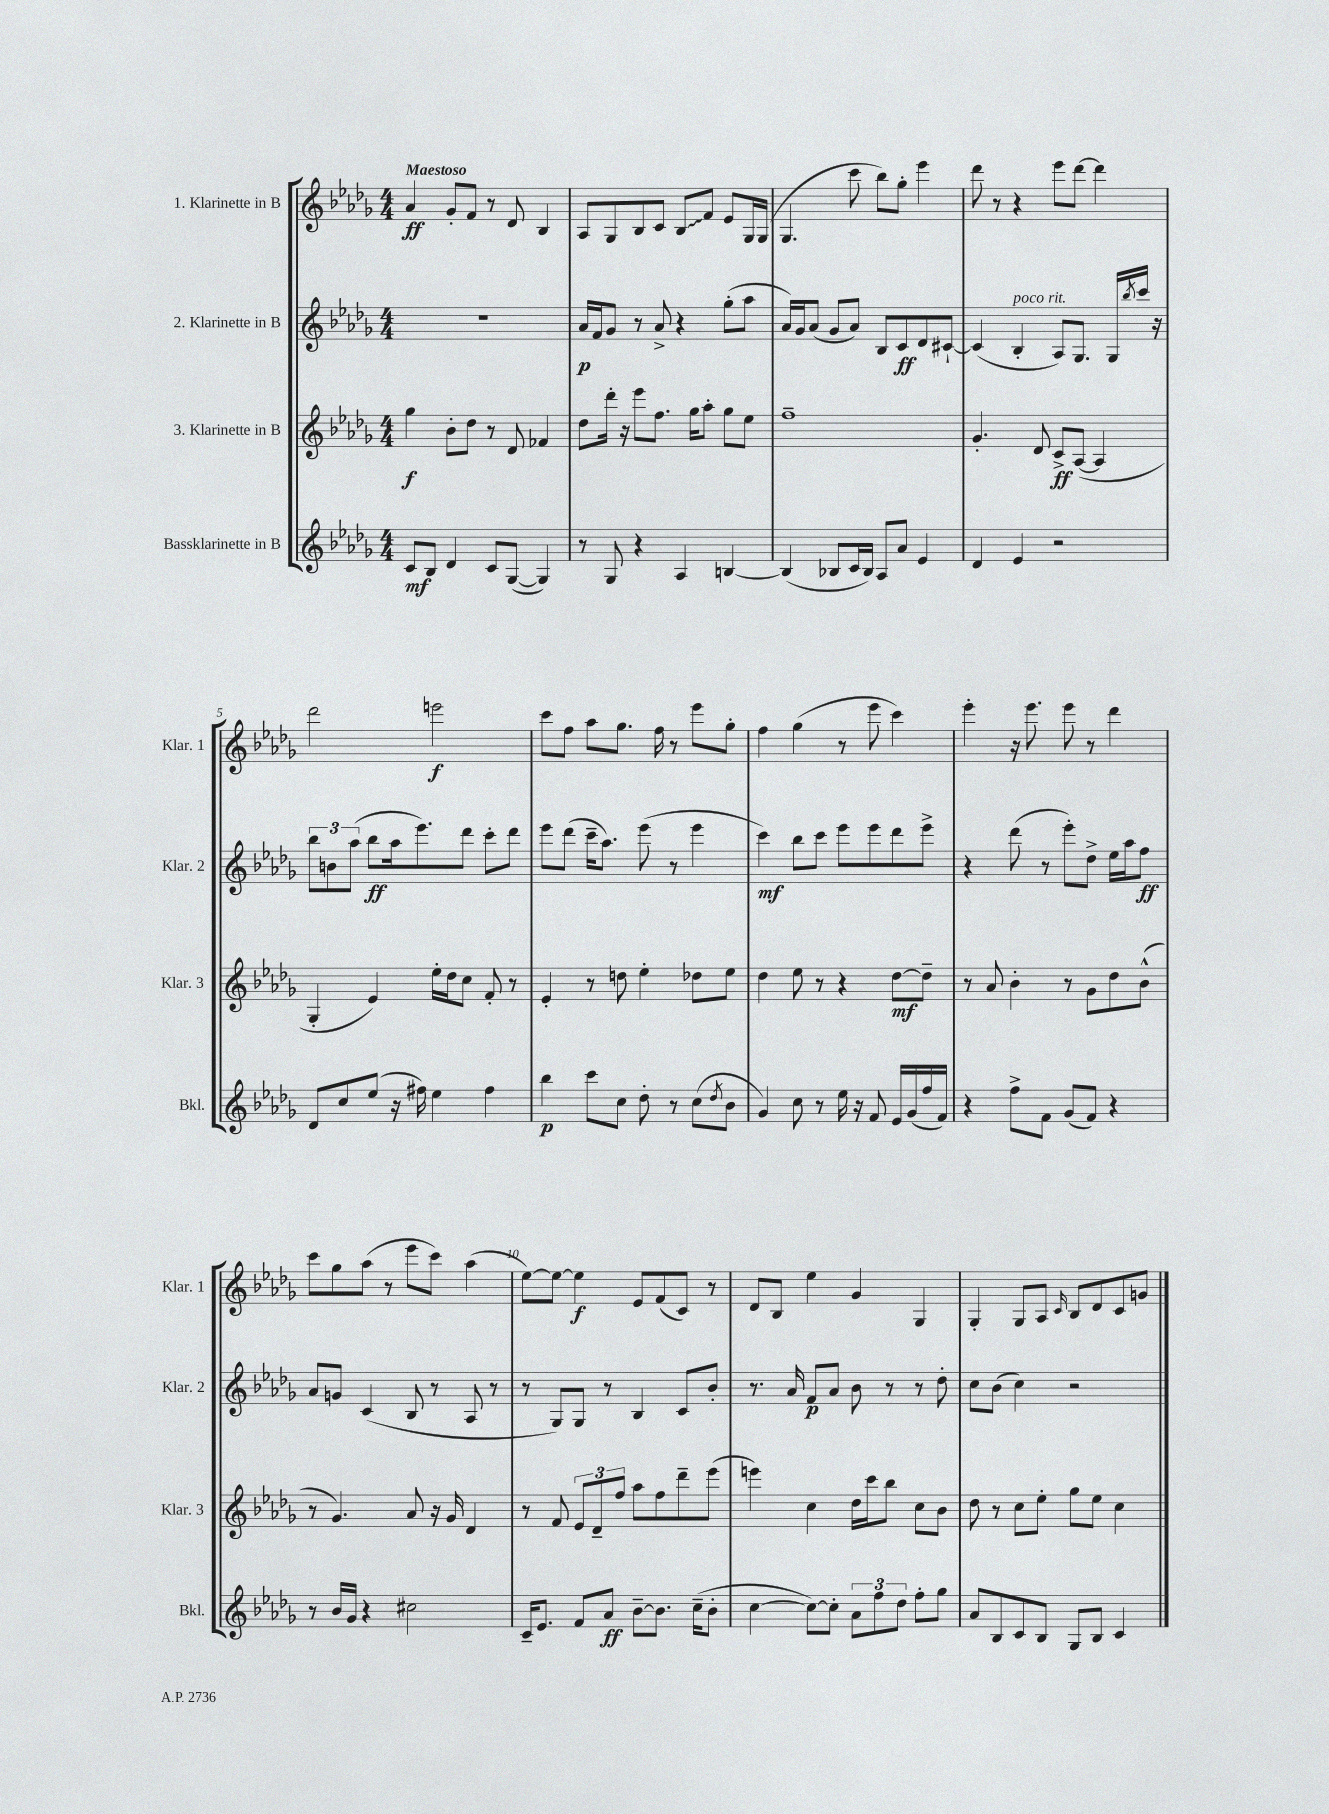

**kern	**kern	**kern	**kern
*staff4	*staff3	*staff2	*staff1
*clefG2	*clefG2	*clefG2	*clefG2
*k[b-e-a-d-g-]	*k[b-e-a-d-g-]	*k[b-e-a-d-g-]	*k[b-e-a-d-g-]
*M4/4	*M4/4	*M4/4	*M4/4
8c	4gg-	1r	4a-
8B-	.	.	.
4d-	8b-'	.	8g-'
.	8dd-	.	8f
8c	8r	.	8r
([8G-	8d-	.	8d-
4G-])	4f-	.	4B-
=	=	=	=
8r	8dd-	16a-	8A-
.	.	16f	.
8G-	16ddd-'	8g-	8G-
.	16r	.	.
4r	8eee-	8r	8B-
.	8.ff	8a-^	8c
4A-	.	4r	8B-
.	16gg-	.	.
.	8aa-'	.	8f
[4B	8gg-	(8gg-'	8e-
.	8ee-	8aa-	16G-
.	.	.	(16G-
=	=	=	=
(4B]	1ff~	16a-)	4.G-
.	.	16g-	.
.	.	(8a-	.
8B-	.	8g-	.
16c	.	8a-)	8ccc
16B-)	.	.	.
8A-	.	8B-	8bb-)
8a-	.	8c	8gg-'
4e-	.	8d-	4eee-
.	.	[8c#`	.
=	=	=	=
4d-	4.g-'	(4c#]	8ddd-
.	.	.	8r
4e-	.	4B-'	4r
.	8d-	.	.
2r	8c^	8A-)	8eee-
.	([8A-	8.G-	[8ddd-
.	4A-]	.	4ddd-]
.	.	16G-	.
.	.	8qbb-	.
.	.	16ccc	.
.	.	16r	.
=	=	=	=
8d-	4G-'	12bb-	2ddd-
.	.	12b	.
8cc	.	.	.
.	.	(12aa-	.
(8ee-	4e-)	8bb-	.
16r	.	16aa-	.
16ff#)	.	8.eee-)	.
4ee-	16ee-'	.	2eee
.	16dd-	.	.
.	8cc	8ddd-	.
4ff#	8f'	8ccc'	.
.	8r	8ddd-	.
=	=	=	=
4bb-	4e-'	8eee-	8ccc
.	.	(8ddd-	8ff
8ccc	8r	16ccc~	8aa-
.	.	8.aa-)	.
8cc	8dd	.	8.gg-
8dd-'	4ee-'	(8eee-	.
.	.	.	16ff
8r	.	8r	8r
(8cc	8dd-	4eee-	8eee-
8qdd-	.	.	.
8b-	8ee-	.	8gg-'
=	=	=	=
4g-)	4dd-	4ccc)	4ff
8cc	8ee-	8bb-	(4gg-
8r	8r	8ccc	.
16ee-	4r	8eee-	8r
16r	.	.	.
8f	.	8eee-	8eee-
16e-	[8dd-	8ddd-	4ccc)
(16g-	.	.	.
16ff	8dd-~]	8eee-^	.
16f)	.	.	.
=	=	=	=
4r	8r	4r	4eee-'
.	8a-	.	.
8ff^	4b-'	(8ddd-	16r
.	.	.	8.eee-
8f	.	8r	.
(8g-	8r	8eee-')	8eee-
8f)	8g-	8dd-^	8r
4r	8dd-	16ee-	4ddd-
.	.	16aa-	.
.	(8b-^^	8ff	.
=	=	=	=
8r	8r	8a-	8ccc
16b-	4.g-)	8g	8gg-
16g-	.	.	.
4r	.	(4c	(8aa-
.	.	.	8r
2cc#	8a-	8B-	8eee-
.	16r	8r	8ccc)
.	16g-	.	.
.	4d-	8A-	(4aa-
.	.	8r	.
=	=	=	=
16c~	8r	8r	[8ee-)
8.e-	.	.	.
.	8f	8G-)	8ee-_
8f	12e-	8G-	4ee-]
.	12d-~	.	.
8a-	.	8r	.
.	12ff	.	.
[8b-~	8aa-	4B-	8e-
8.b-]	8ff	.	(8f
.	8ddd-~	8c	8c)
(16cc~	.	.	.
8b-'	(8eee-	8b-'	8r
=	=	=	=
[4cc	4eee)	8.r	8d-
.	.	.	8B-
.	.	16a-	.
8cc_)	4cc	8f	4ee-
8cc']	.	8a-	.
12a-	16dd-	8b-	4g-
.	16ccc	.	.
12ff	.	.	.
.	8bb-	8r	.
12dd-	.	.	.
8ff'	8cc	8r	4G-
8gg-	8b-	8dd-'	.
=	=	=	=
8a-	8dd-	8cc	4G-'
8B-	8r	(8b-	.
8c	8cc	4cc)	8G-
8B-	8ee-'	.	8A-
.	.	.	16qqc
8G-	8gg-	2r	8B-
8B-	8ee-	.	8d-
4c	4cc	.	8c
.	.	.	8g
==	==	==	==
*-	*-	*-	*-
